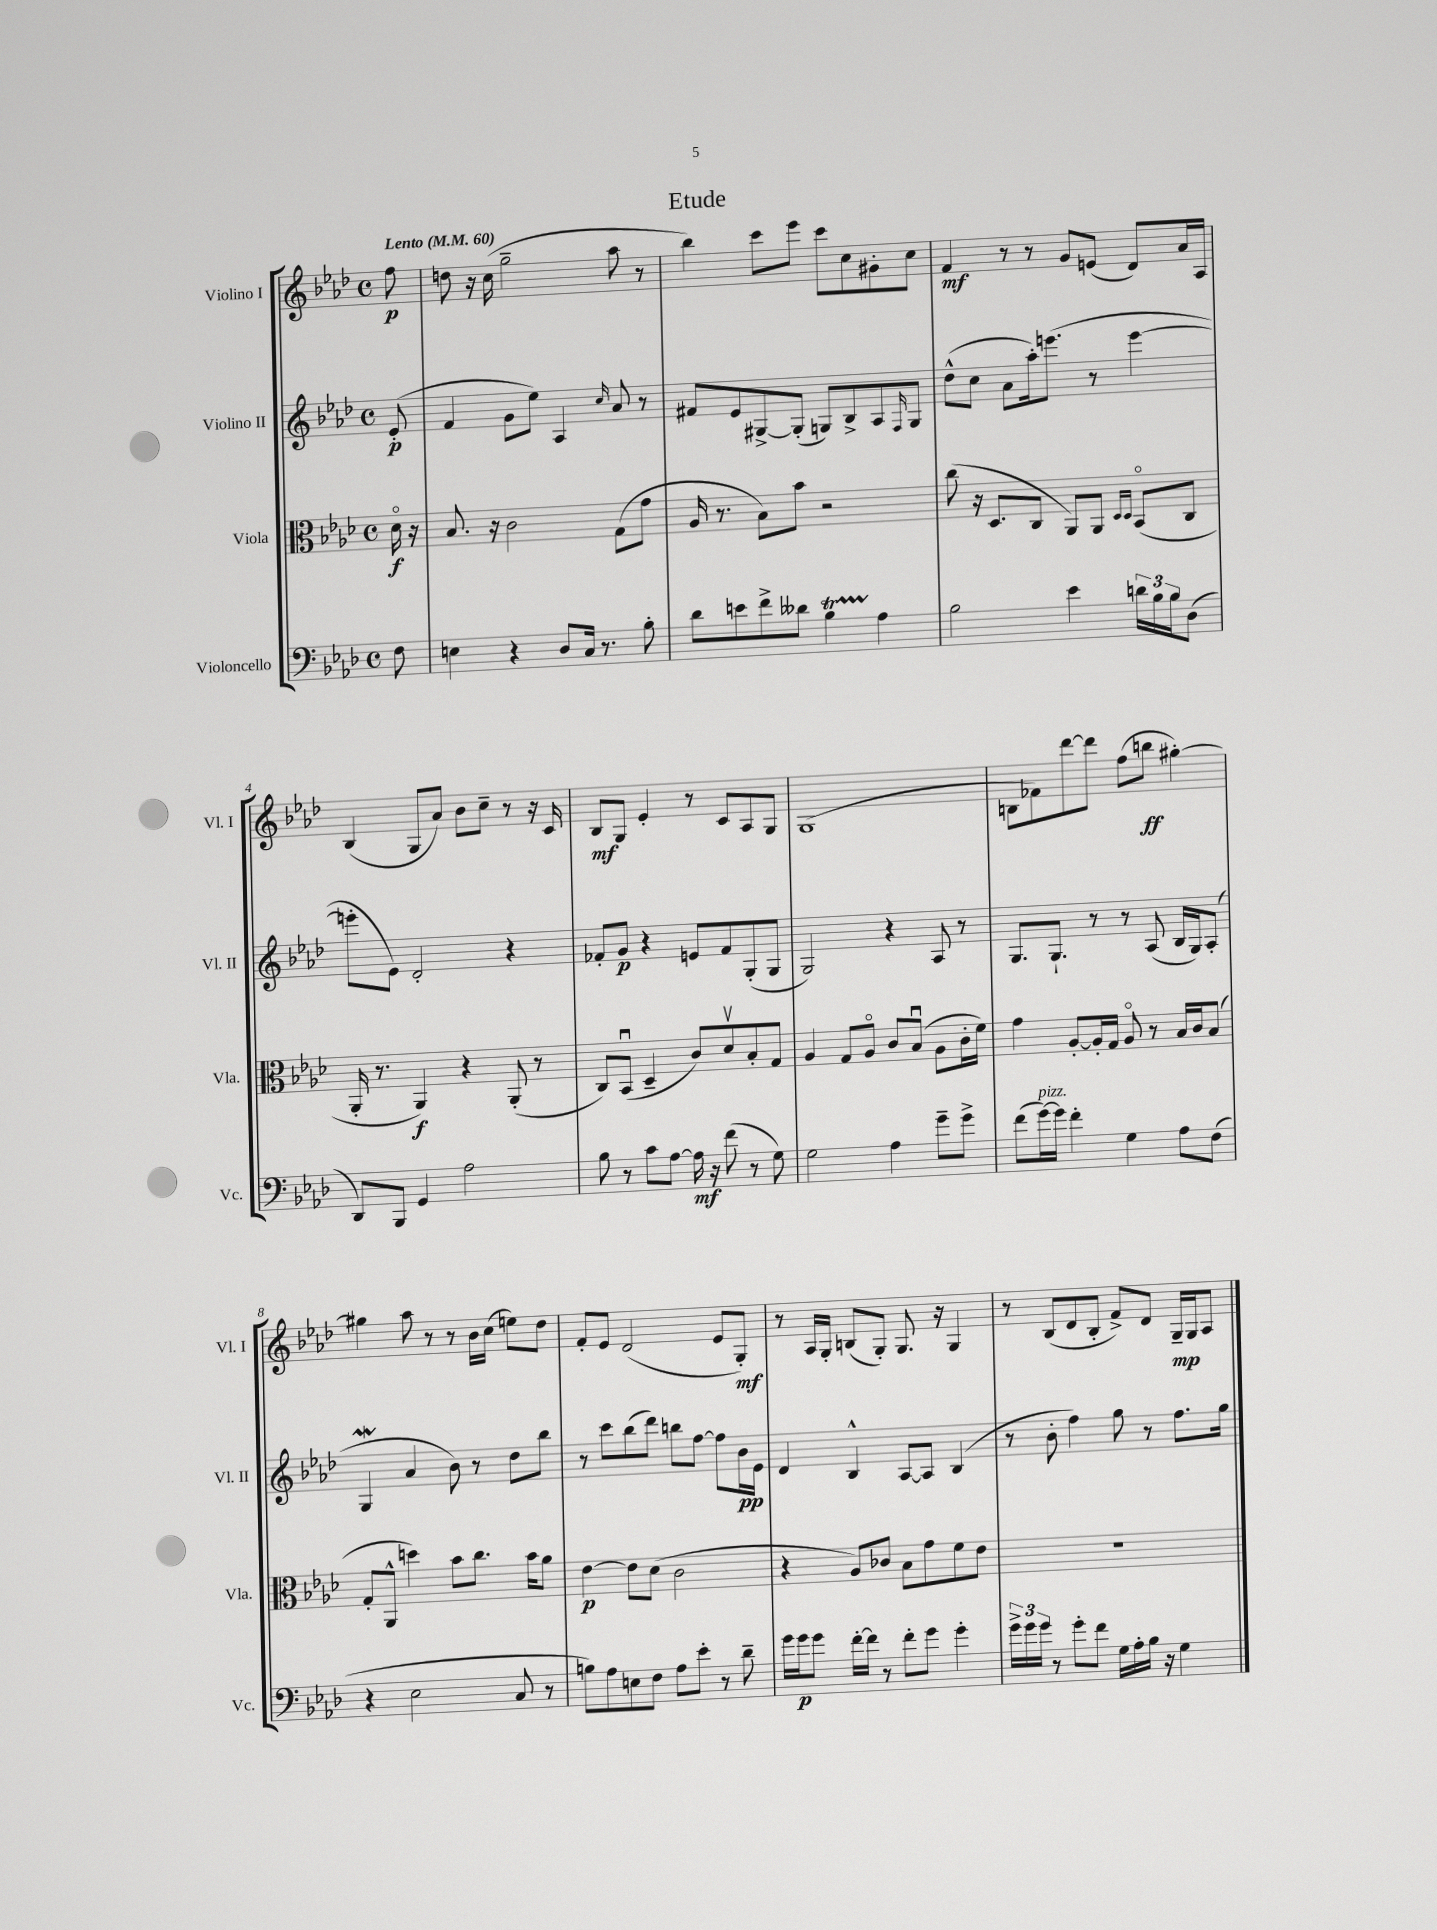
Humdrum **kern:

**kern	**kern	**kern	**kern
*staff4	*staff3	*staff2	*staff1
*clefF4	*clefC3	*clefG2	*clefG2
*k[b-e-a-d-]	*k[b-e-a-d-]	*k[b-e-a-d-]	*k[b-e-a-d-]
*M4/4	*M4/4	*M4/4	*M4/4
*met(c)	*met(c)	*met(c)	*met(c)
*MM60	*MM60	*MM60	*MM60
8F	16d-o	(8e-'	8ff
.	16r	.	.
=	=	=	=
4E	8.B-	4f	8dd
.	.	.	16r
.	16r	.	(16cc
4r	2c	8g	2gg~
.	.	8ee-)	.
8D-	.	4A-	.
16C	.	.	.
8.r	.	.	.
.	.	16qqcc	.
.	(8G	8a-	8aa-
8B-'	8g	8r	8r
=	=	=	=
8d-	16A-	8f#	4bb-)
.	8.r	.	.
8e	.	8e-	.
8f^	8B-)	[8G#^	8ccc
8d--	8b-	(8G#']	8eee-
4B-	2r	8G)	8ccc
.	.	8B-^	8cc
4A-	.	8A-	8g#'
.	.	16qqF	.
.	.	8G	8cc
=	=	=	=
2B-	(8cc	(8dd-^^	4f
.	16r	8cc	.
.	8.D-	.	.
.	.	8a-	8r
.	8C	16aa-')	8r
.	.	(8.eee	.
4e-	8AA-)	.	8g
.	8AA-	8r	(8e
.	16qqD-	.	.
.	16qqD-	.	.
24d	(8BB-o	[4eee	8d-)
24B-	.	.	.
24B-	.	.	.
(8D-	8C	.	16a-
.	.	.	16A-
=	=	=	=
8DD-)	16AA-'	8eee']	(4B-
.	8.r	.	.
8BBB-	.	8e-)	.
4GG	4AA-)	2d-'	8G
.	.	.	8a-)
2A-	4r	.	8b-
.	.	.	8cc~
.	(8AA-'	4r	8r
.	8r	.	16r
.	.	.	16c
=	=	=	=
8B-	8C)	8f-'	8B-
8r	(8BB-u	8g	8G
8c	4D-~	4r	4e-'
[8A-	.	.	.
16A-]	8c)	8e	8r
16r	.	.	.
(8f	8d-v	8f-	8c
8r	8B-'	(8G'	8A-
8G)	8G	8G	8G
=	=	=	=
2G	4A-	2G)	(1G
.	8G	.	.
.	8A-o	.	.
4A-	8c	4r	.
.	(8B-u	.	.
8g~	8A-	8A-	.
8g^	16c'	8r	.
.	16f)	.	.
=	=	=	=
(8f	4g	8.G	8B
[16g)	.	.	8f-)
16g]	.	8.G`	.
4f'	[8A-'	.	[8ddd-
.	16A-']	8r	8ddd-]
.	16G	.	.
4G	8A-o	8r	(8ff
.	8r	(8A-	8bb
8A-	16B-	16B-	[4gg#')
.	16c	16G)	.
(8F	(8B-	(8A-'	.
=	=	=	=
4r	8G'	4G	4gg#]
.	8AA-^^	.	.
2E-	4dd)	4a-	8aa-
.	.	.	8r
.	8b-	8b-)	8r
.	8.cc	8r	16b-
.	.	.	(16cc
8C	.	8dd-	8ee)
.	16b-	.	.
8r	8a-	8bb-	8dd-
=	=	=	=
8B)	[4e-	8r	8f'
8A-	.	8ccc	8e-
8E	8e-]	(8bb-	(2d-
8F	(8d-	8ddd-)	.
8A-	2c	8bb	.
8e-'	.	[8ff	.
8r	.	8ff]	8e-
8d-~	.	16b-	8G')
.	.	16e-	.
=	=	=	=
16g	4r	4d-	8r
16g	.	.	.
8g	.	.	16A-
.	.	.	16G'
[16f'	8A-)	4B-^^	(8B
16f]	.	.	.
8r	8c-	.	8G')
8f'	8B-	[8A-	8.G
8g	8g	8A-]	.
.	.	.	16r
4g'	8f	(4B-	4G
.	8e-	.	.
=	=	=	=
24g^	1r	8r	8r
24g	.	.	.
24g	.	.	.
8r	.	8b-'	(8B-
8g'	.	4ff)	8d-
8f	.	.	8B-'
16G	.	8gg	8f^)
16A-'	.	.	.
16B-	.	8r	8d-
16r	.	.	.
4G	.	8.ff	16G~
.	.	.	16G
.	.	.	8A-
.	.	16gg	.
==	==	==	==
*-	*-	*-	*-
